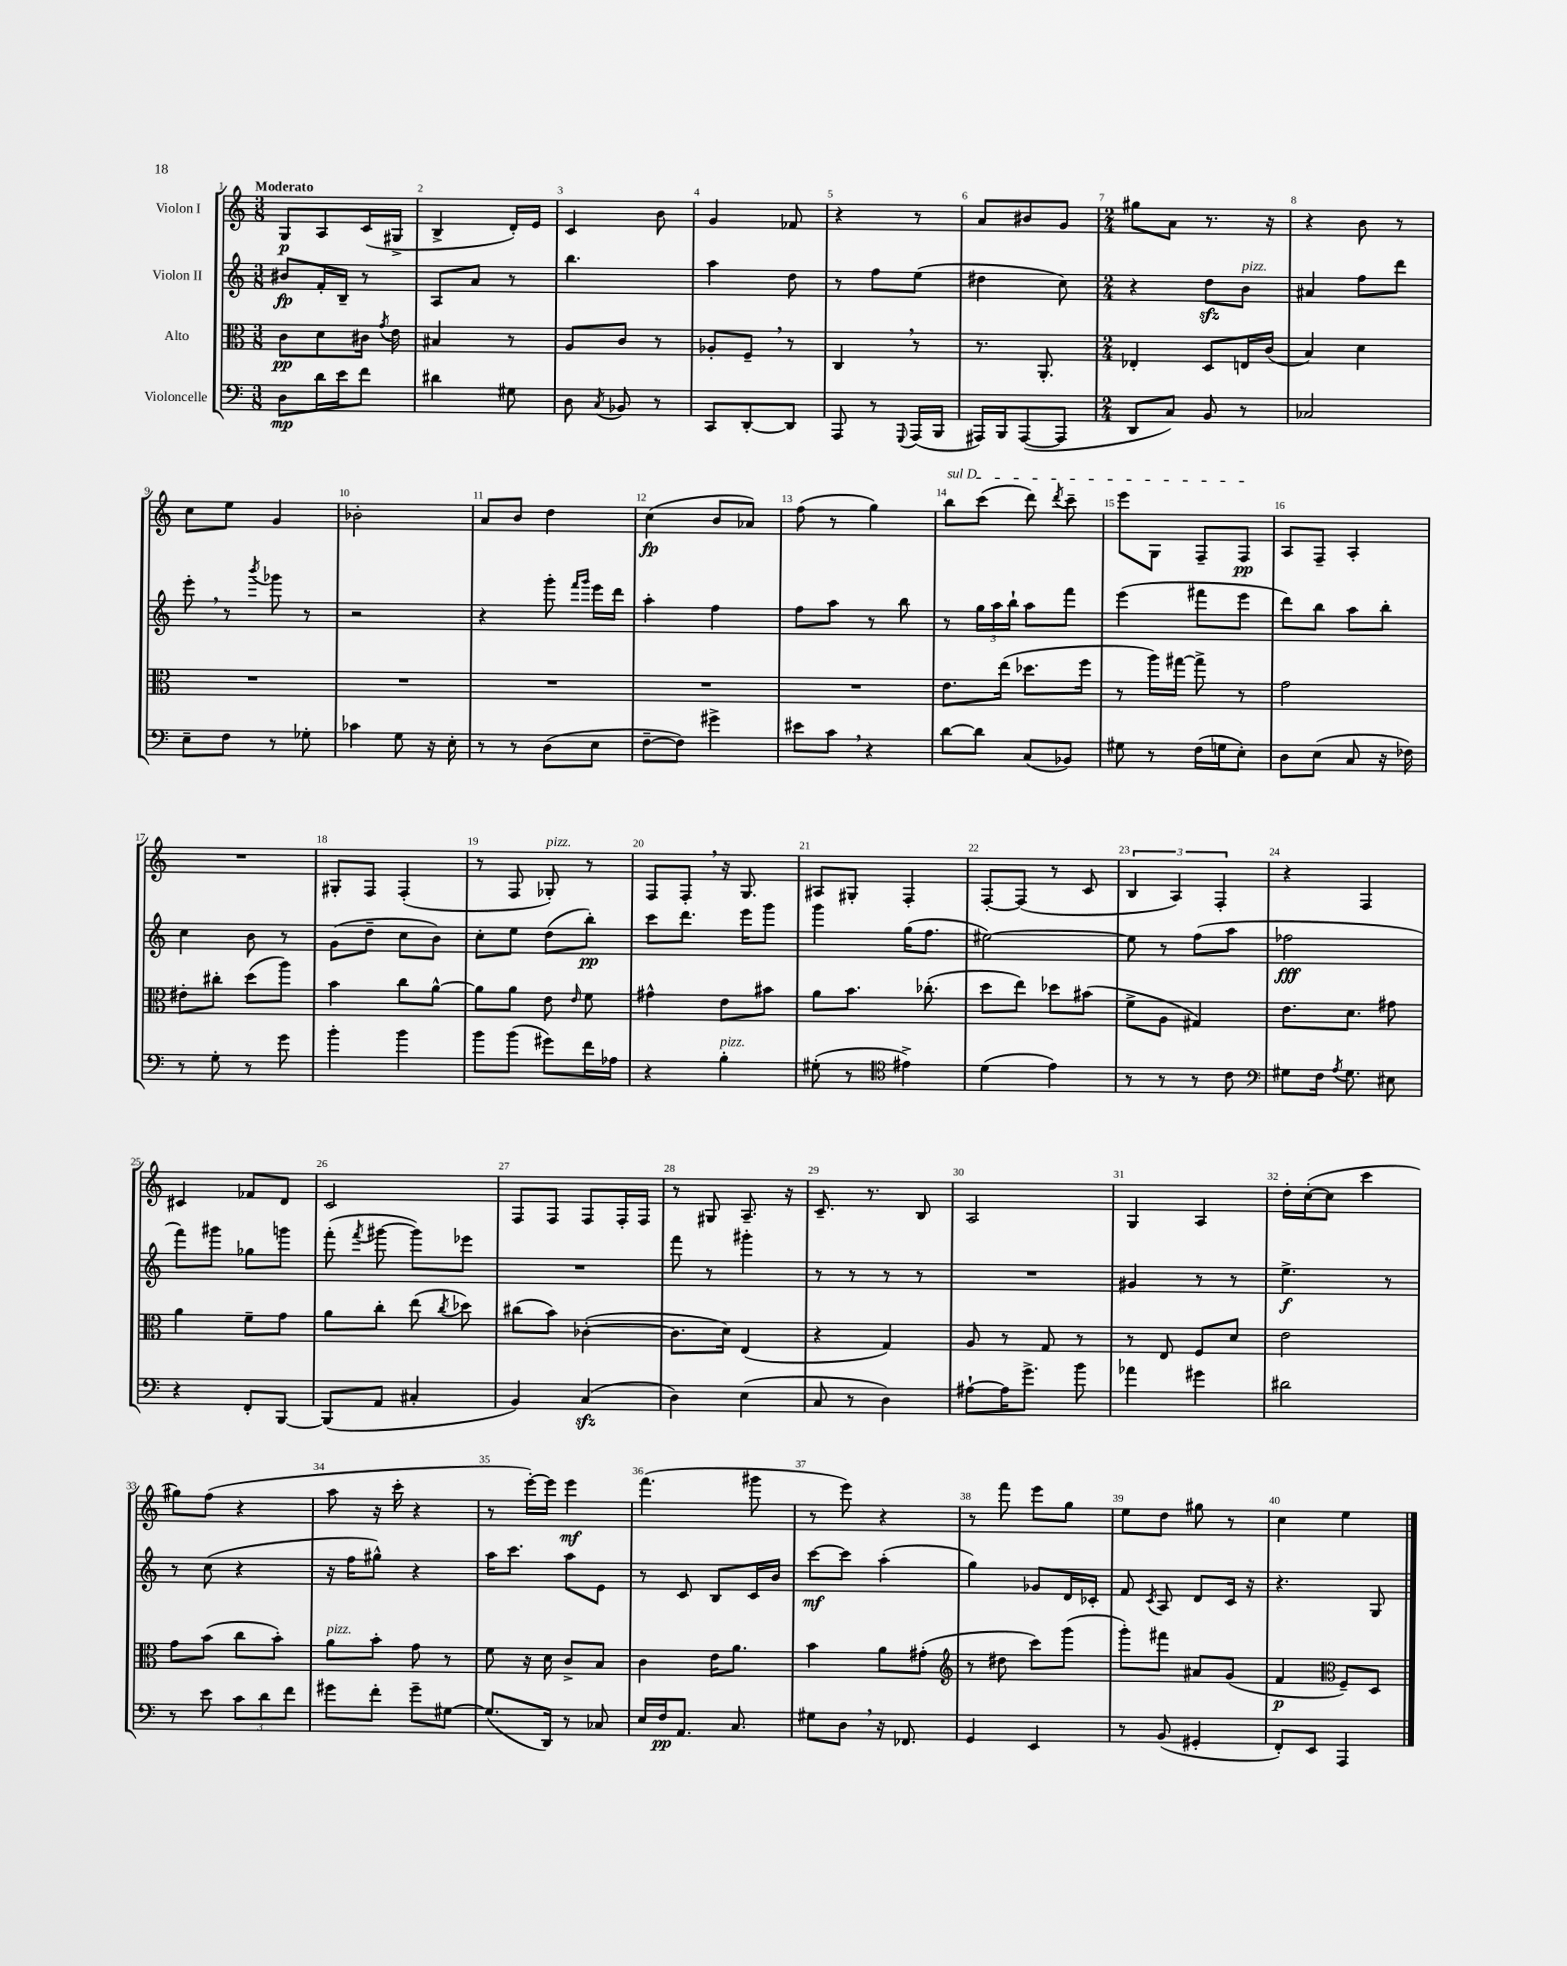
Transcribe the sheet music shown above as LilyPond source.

<<
\new StaffGroup <<
\new Staff = "s0" \with { instrumentName = "Violon I" } {
    \clef treble \key c \major \numericTimeSignature \time 3/8 \tempo "Moderato"
    \autoBeamOff g8[\p a8 c'16( gis16]-> |
    b4-> d'16[-.) e'16] |
    c'4 b'8 |
    g'4 fes'8 |
    r4 r8 |
    a'8[ bis'8 g'8] |
    \numericTimeSignature \time 2/4 gis''8[ a'8] r8. r16 |
    r4 b'8 r8 |
    c''8[ e''8] g'4 |
    bes'2-. |
    a'8[ b'8] d''4 |
    c''4\fp( b'8[ aes'8]) |
    f''8( r8 g''4) |
    \once \override TextSpanner.bound-details.left.text = \markup { \italic "sul D" } b''8[\startTextSpan c'''8]( d'''8) \acciaccatura { d'''8 } c'''8-- |
    e'''8[ g8] f8[-- f8]\pp\stopTextSpan |
    a8[ f8]-- a4-. |
    R2 |
    gis8[-. f8] f4-.( |
    r8 f8 ges8-.^\markup { \italic "pizz." }) r8 |
    f8[ f8]-. \breathe r16 g8. |
    ais8[ gis8]-. f4-. |
    f8[~-. f8]( r8 c'8 |
    \tuplet 3/2 { b4 a4) f4-. } |
    r4 f4 |
    cis'4 fes'8[ d'8] |
    c'2 |
    f8[ f8] f8[ f16-. f16] |
    r8 gis8 a8.-- r16 |
    c'8.-- r8. b8 |
    a2 |
    g4 a4 |
    d''16[-. c''16~-.( c''8] c'''4 |
    gis''8[) f''8]( r4 |
    a''8 r16 c'''16-. r4 |
    r8 e'''16[~-.) e'''16] e'''4\mf |
    f'''4.( gis'''8 |
    r8 e'''8) r4 |
    r8 f'''8 e'''8[ g''8] |
    e''8[ d''8] gis''8 r8 |
    c''4 e''4 \bar "|." |
}
\new Staff = "s1" \with { instrumentName = "Violon II" } {
    \clef treble \key c \major \numericTimeSignature \time 3/8
    \autoBeamOff bis'8[\fp f'16-. b16]-- r8 |
    a8[ a'8] r8 |
    b''4. |
    a''4 d''8 |
    r8 f''8[ e''8]( |
    dis''4 c''8) |
    \numericTimeSignature \time 2/4 r4 d''8[\sfz b'8]^\markup { \italic "pizz." } |
    ais'4 f''8[ d'''8] |
    e'''8-. \breathe r8 \acciaccatura { b'''8 } ges'''8 r8 |
    r2 |
    r4 g'''8-. \grace { f'''16[ g'''16] } e'''16[ d'''16] |
    a''4-. f''4 |
    f''8[ a''8] r8 b''8 |
    r8 \tuplet 3/2 { g''16[ a''16 b''16]-! } a''8[ f'''8] |
    e'''4( fis'''8[ e'''8] |
    d'''8[) b''8] a''8[ b''8]-. |
    c''4 b'8 r8 |
    g'8[( d''8]-- c''8[ b'8]) |
    c''8[-. e''8] d''8[( b''8]-.\pp) |
    c'''8[ d'''8.] e'''16[ g'''8] |
    g'''4 g''16[( f''8.] |
    eis''2~) |
    eis''8 r8 f''8[( a''8] |
    fes''2\fff |
    f'''8[) gis'''8] ges''8[ g'''8] |
    f'''8-.( \acciaccatura { f'''8 } gis'''8~ gis'''8[) ees'''8] |
    R2 |
    f'''8 r8 gis'''4-. |
    r8 r8 r8 r8 |
    R2 |
    gis'4 r8 r8 |
    e''4.->\f r8 |
    r8 c''8( r4 |
    r16 f''16[ gis''8]-^) r4 |
    a''16[ c'''8.] a''8[ e'8] |
    r8 c'8 b8[ c'16 b'16] |
    c'''8[~\mf c'''8] a''4-.( |
    g''4) ges'8[ d'16 ces'16]-. |
    f'8 \acciaccatura { c'8 } a8 d'8[ c'16] r16 |
    r4. g8 \bar "|." |
}
\new Staff = "s2" \with { instrumentName = "Alto" } {
    \clef alto \key c \major \numericTimeSignature \time 3/8
    \autoBeamOff c'8[\pp d'8 cis'16] \acciaccatura { g'8 } e'16 |
    bis4 r8 |
    a8[ c'8] r8 |
    aes8[-. f8]-- \breathe r8 |
    c4 \breathe r8 |
    r8. a,8.-. |
    \numericTimeSignature \time 2/4 ees4-. d8[ e16 c'16]( |
    b4) d'4 |
    R2 |
    R2 |
    R2 |
    R2 |
    R2 |
    e'8.[ e''16]( des''8.[ f''16] |
    r8 a''16[) gis''16]~ gis''8-> r8 |
    g'2 |
    eis'8[-. cis''8]-. d''8[( a''8]) |
    b'4 c''8[ a'8]~-^ |
    a'8[ a'8] e'8 \grace { e'16 } f'8 |
    gis'4-^ e'8[ bis'8] |
    a'8[ b'8.] ces''8.-.( |
    d''8[ e''8]) des''8[ bis'8]( |
    f'8[-> a8] gis4) |
    e'8.[ d'8.] gis'8 |
    a'4 f'8[-- g'8] |
    a'8[ c''8]-. e''8( \acciaccatura { c''8 } des''8) |
    cis''8[( b'8]) ces'4~-.( |
    ces'8.[ d'16]) e4( |
    r4 g4) |
    a8 r8 g8 r8 |
    r8 e8 f8[ d'8] |
    e'2 |
    g'8[ b'8]( c''8[ b'8]-.) |
    a'8[^\markup { \italic "pizz." } b'8]-. g'8 r8 |
    f'8 r16 d'16 c'8[-> b8] |
    c'4 e'16[ a'8.] |
    b'4 a'8[ gis'8]-.( |
    \clef treble r8 dis''8 c'''8[) g'''8]( |
    g'''8[-.) fis'''8] ais'8[ g'8]( |
    f'4\p \clef alto f8[--) d8] \bar "|." |
}
\new Staff = "s3" \with { instrumentName = "Violoncelle" } {
    \clef bass \key c \major \numericTimeSignature \time 3/8
    \autoBeamOff d8[\mp d'16 e'16 f'8] |
    dis'4 gis8 |
    d8 \acciaccatura { c8 } bes,8 r8 |
    c,8[ d,8~-. d,8] |
    a,,8 r8 \appoggiatura { g,,8 } a,,16[( b,,16] |
    ais,,16[) b,,16 ais,,8~( ais,,8] |
    \numericTimeSignature \time 2/4 d,8[ c8]) b,8 r8 |
    ces2 |
    e8[-- f8] r8 ges8-. |
    ces'4 g8 r16 e16-. |
    r8 r8 d8[( e8] |
    f8[~-- f8]) gis'4-> |
    eis'8[ c'8] \breathe r4 |
    d'8[~ d'8] c8[( bes,8]) |
    gis8 r8 f16[( g16 e8]-.) |
    d8[ e8]( c8 r16 fes16) |
    r8 g8-. r8 g'8 |
    b'4-. b'4 |
    b'8[ b'8]( gis'8[) f'16 aes16] |
    r4 b4-.^\markup { \italic "pizz." } |
    gis8-.( r8 \clef tenor eis'4->) |
    d'4( e'4) |
    r8 r8 r8 c'8 |
    \clef bass gis8[ f16] \acciaccatura { a8 } gis8. eis8 |
    r4 f,8[-. b,,8]~ |
    b,,8[( a,8] cis4-. |
    b,4) c4\sfz( |
    d4) e4( |
    c8 r8 d4) |
    ais8[~-! ais16 g'8.]-> b'8 |
    aes'4 gis'4 |
    dis'2 |
    r8 e'8 \tuplet 3/2 { c'8[ d'8 f'8] } |
    gis'8[ f'8]-. gis'8[-- gis8]~ |
    gis8.[( d,16]) r8 ces8 |
    e16[ f16\pp a,8.] c8. |
    gis8[ d8] \breathe r16 fes,8. |
    g,4 e,4 |
    r8 b,8( gis,4-. |
    f,8[-.) e,8] a,,4 \bar "|." |
}
>>
>>
\layout { \context { \Score \override BarNumber.break-visibility = ##(#f #t #t) barNumberVisibility = #all-bar-numbers-visible } }
